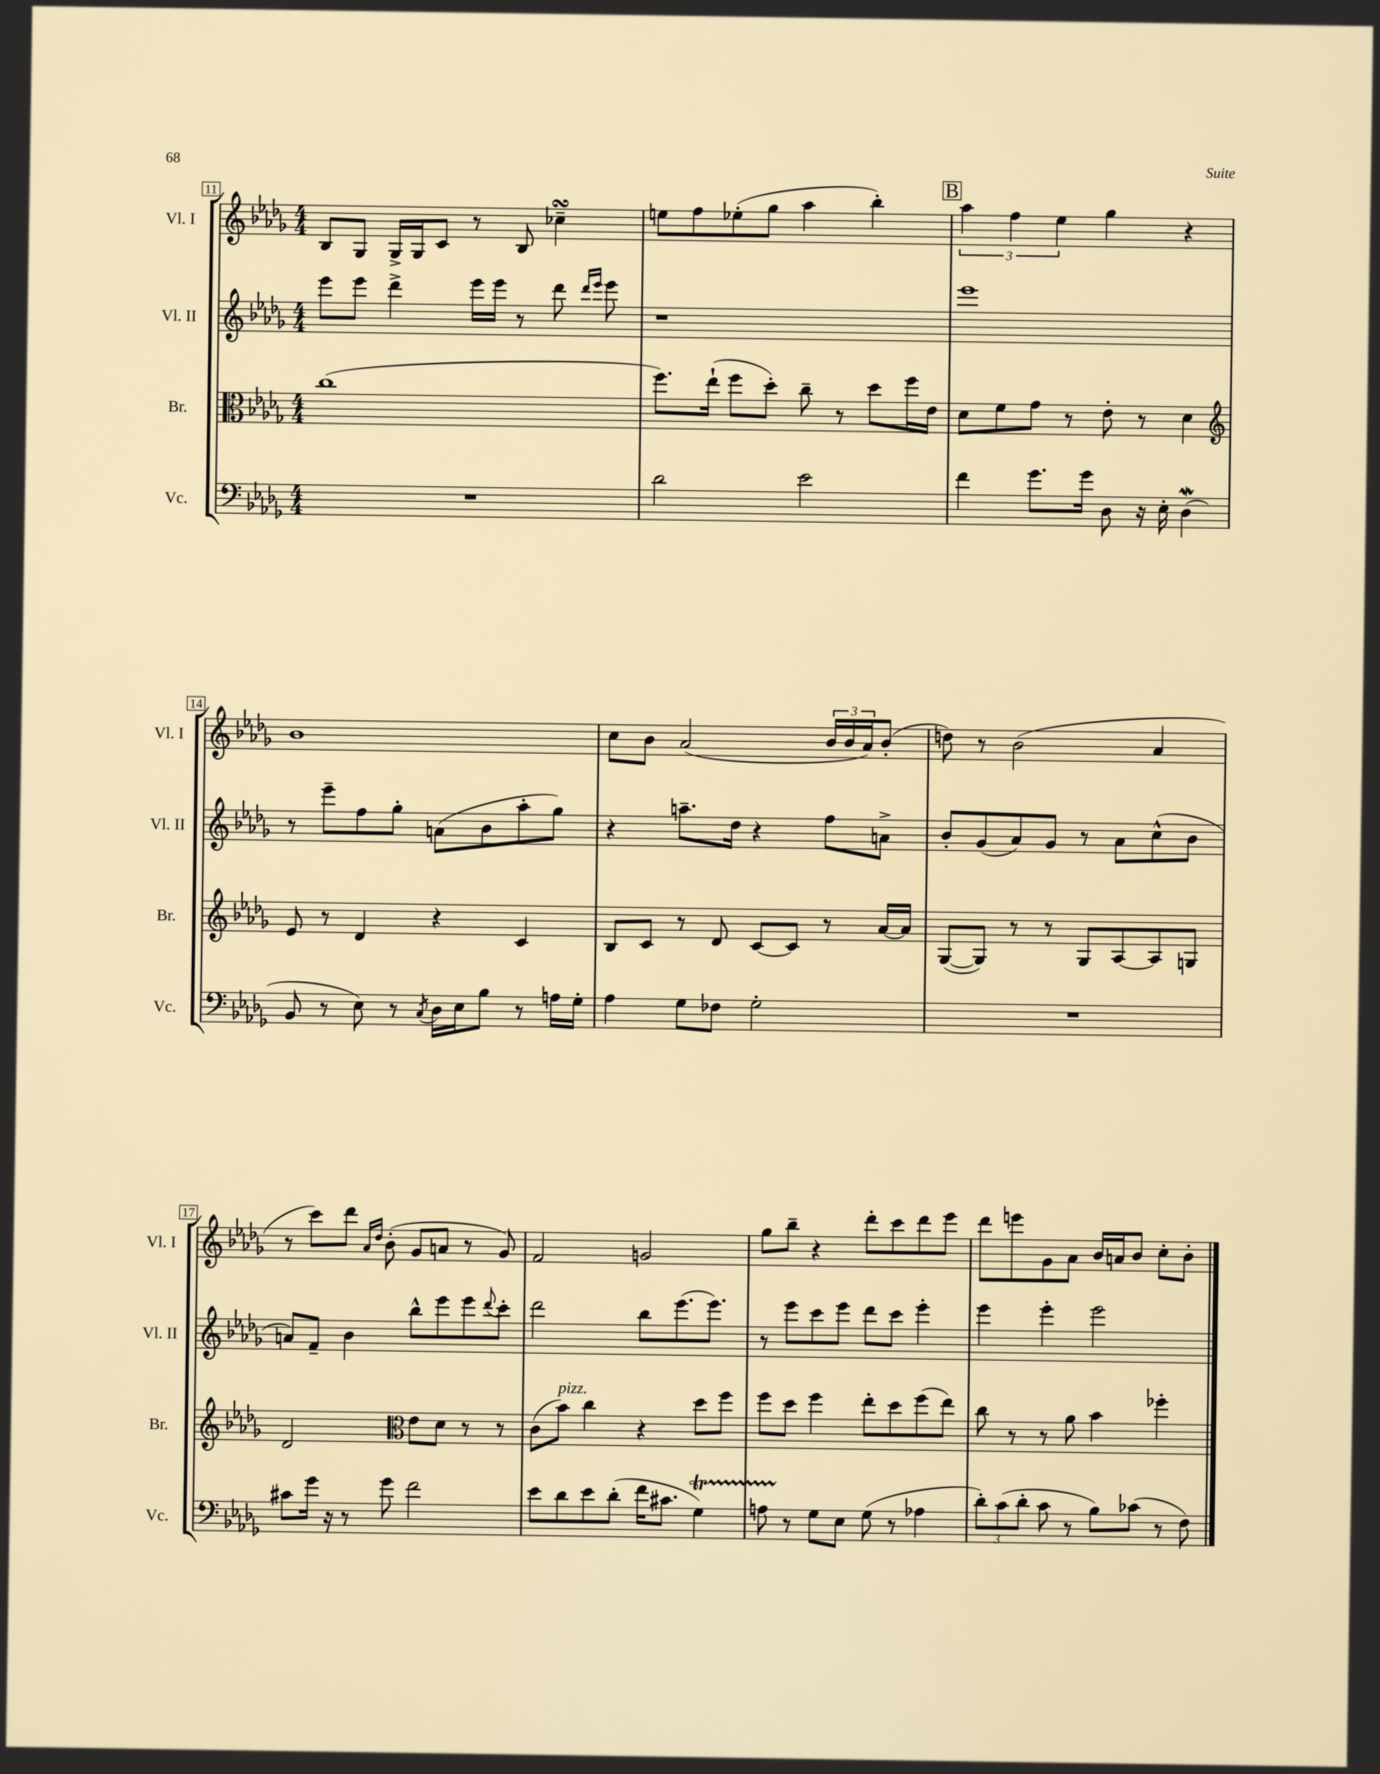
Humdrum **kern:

**kern	**kern	**kern	**kern
*staff4	*staff3	*staff2	*staff1
*clefF4	*clefC3	*clefG2	*clefG2
*k[b-e-a-d-g-]	*k[b-e-a-d-g-]	*k[b-e-a-d-g-]	*k[b-e-a-d-g-]
*M4/4	*M4/4	*M4/4	*M4/4
1r	(1cc	8eee-	8B-
.	.	8eee-	8G-
.	.	4ddd-^	16G-^
.	.	.	16G-
.	.	.	8c
.	.	16eee-	8r
.	.	16eee-	.
.	.	8r	8B-
.	.	8ddd-	4cc-~
.	.	16qqddd-	.
.	.	16qqeee-	.
.	.	8eee-	.
=	=	=	=
2d-	8.ff)	1r	8ee
.	.	.	8ff
.	(16ee-`	.	.
.	8ff	.	(8ee-'
.	8dd-')	.	8gg-
2e-	8cc~	.	4aa-
.	8r	.	.
.	8dd-	.	4bb-')
.	16ff	.	.
.	16e-	.	.
=	=	=	=
4f	8d-	1eee-	6aa-
.	8f	.	.
.	.	.	6ff
8.g-	8g-	.	.
.	.	.	6ee-
.	8r	.	.
16g-	.	.	.
8D-	8e-'	.	4gg-
16r	8r	.	.
16E-'	.	.	.
(4D-	4d-	.	4r
=	=	=	=
*	*clefG2	*	*
8BB-	8e-	8r	1b-
8r	8r	8eee-~	.
8E-)	4d-	8ff	.
8r	.	8gg-'	.
8qC	.	.	.
16D-	4r	(8a	.
16E-	.	.	.
8B-	.	8b-	.
8r	4c	8aa-'	.
16A	.	8gg-)	.
16G-'	.	.	.
=	=	=	=
4A-	8B-	4r	8cc
.	8c	.	8b-
8G-	8r	8.aa~	(2a-
8F-	8d-	.	.
.	.	16dd-	.
2G-'	[8c	4r	.
.	8c]	.	.
.	8r	8ff	24b-
.	.	.	24b-
.	.	.	24a-)
.	[16a-	8a^	(8b-'
.	16a-]	.	.
=	=	=	=
1r	([8G-	8b-'	8dd)
.	8G-])	(8g-	8r
.	8r	8a-)	(2b-
.	8r	8g-	.
.	8G-	8r	.
.	[8A-	8a-	.
.	8A-]	(8cc^^	4a-
.	8G	8b-	.
=	=	=	=
8c#	2d-	8a)	8r
16g-	.	8f~	8ccc)
16r	.	.	.
8r	.	4b-	8ddd-
.	.	.	16qqa-
.	.	.	16qqdd-
8g-	.	.	(8b-'
*	*clefC3	*	*
2f	8e-	8bb-^^	8g-
.	8d-	8eee-	8a
.	8r	8eee-	8r
.	.	8qqddd-	.
.	8r	8ccc'	8g-)
=	=	=	=
8e-	(8c	2ddd-	2f
8d-	8b-)	.	.
8e-	4cc	.	.
(8d-'	.	.	.
16f	4r	8bb-	2g
8.c#	.	.	.
.	.	(8.eee-	.
4G-)	8dd-	.	.
.	.	8.eee-)	.
.	8ff	.	.
=	=	=	=
8A	8ff	8r	8gg-
8r	8dd-	8eee-	8bb-~
8G-	4ff	8ccc	4r
8E-	.	8eee-	.
(8G-	8ee-'	8ddd-	8ddd-'
8r	8dd-	8ccc	8ccc
4A-	(8ff	4eee-'	8ddd-
.	8ee-)	.	8eee-
=	=	=	=
12d-')	8cc	4eee-	8ddd-
(12c	.	.	.
.	8r	.	8eee
12d-'	.	.	.
8c	8r	4eee-'	8g-
8r	8a-	.	8a-
8B-)	4b-	2eee-	16b-
.	.	.	16a
(8c-	.	.	8b-
8r	4ff-'	.	8cc'
8F)	.	.	8b-'
==	==	==	==
*-	*-	*-	*-
